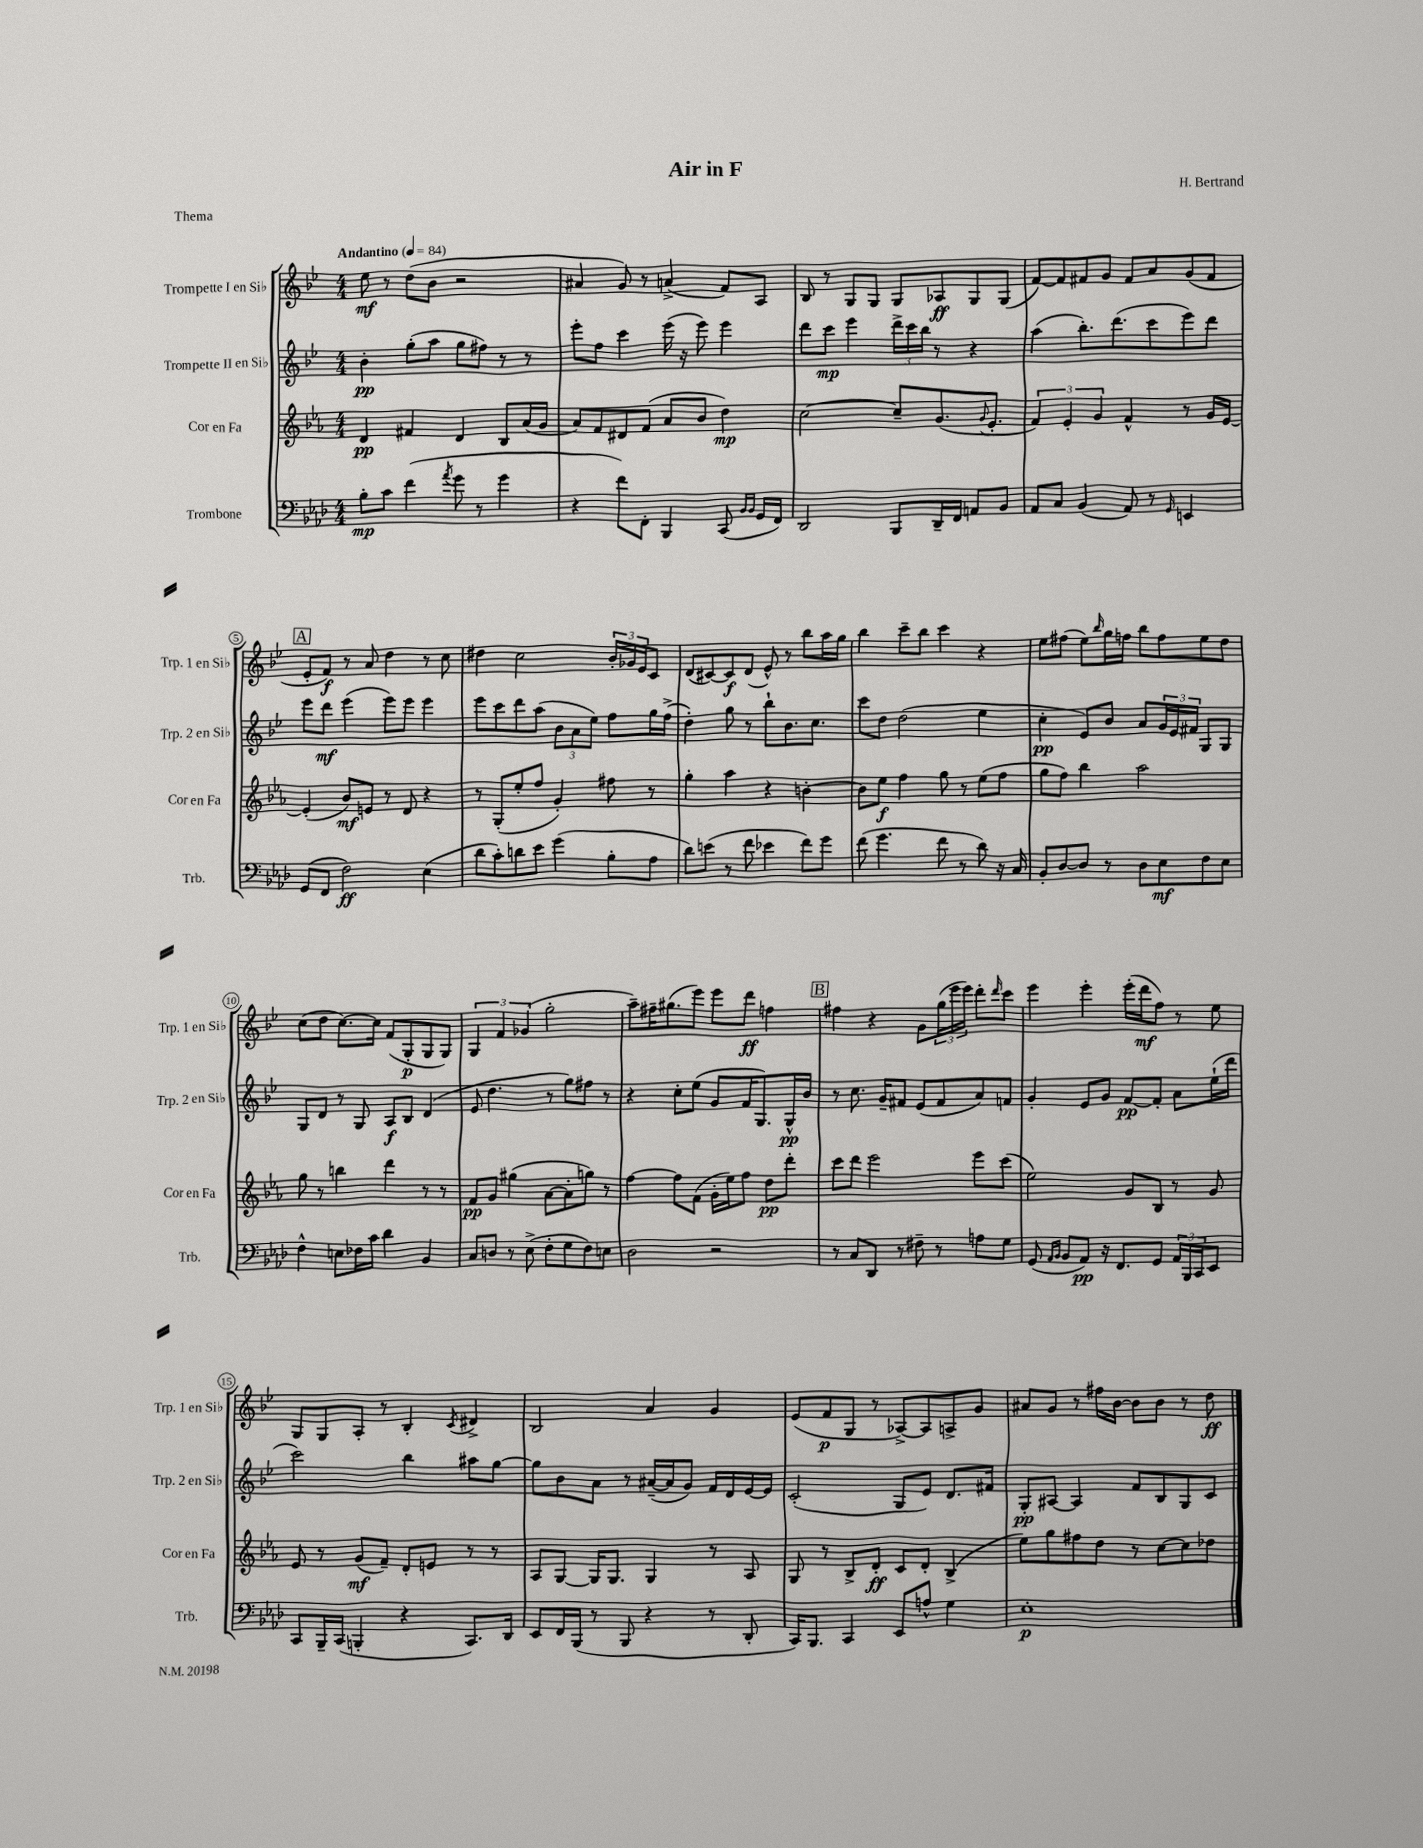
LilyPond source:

\header { title = "Air in F" composer = "H. Bertrand" piece = "Thema" }
<<
\new StaffGroup <<
\new Staff = "s0" \with { instrumentName = "Trompette I en Sib" shortInstrumentName = "Trp. 1 en Sib" } {
    \clef treble \key bes \major \numericTimeSignature \time 4/4 \tempo "Andantino" 4 = 84
    ees''8\mf r8 d''8( bes'8 r2 |
    ais'4 g'8) r8 a'4->( f'8) a8 |
    bes8 r8 g8 g8 g8 aes8\ff g8 g8( |
    f'8~) f'8 fis'8 g'8 fis'8 a'8 g'8( fis'8 |
    \mark \markup { \box "A" } ees'8-. f'8\f) r8 a'8 d''4 r8 c''8 |
    dis''4 c''2 \tuplet 3/2 { bes'16-. ges'16 ees'16 } c'8 |
    d'8( cis'8~) cis'8\f d'8( ees'8-^) r8 bes''8 a''16 g''16 |
    bes''4 c'''8-- bes''8 c'''4 r4 |
    ees''8 fis''8( ees''8) \grace { bes''16 } g''16 f''16 bes''8 f''8 ees''8 d''8 |
    c''8( d''8 c''8.~) c''16 f'8( g8-.\p g8 g8) |
    \tuplet 3/2 { g4 f'4 ges'4( } g''2-. |
    a''8--) fis''16-- gis''8.( ees'''8) ees'''8 d'''8\ff f''4 |
    \mark \markup { \box "B" } fis''4 r4 g'8 \tuplet 3/2 { g''16( ees'''16 ees'''16) } d'''8-. \grace { d'''16 } c'''8 |
    ees'''4 ees'''4-. ees'''16-.( d'''16\mf f''8) r8 ees''8 |
    g8 g8 a8-. r8 bes4-. \acciaccatura { c'8 } dis'4-> |
    bes2 a'4 g'4 |
    ees'8( f'8\p g8 r8 aes8~->) aes8 a8-> g'8 |
    ais'8 g'8 r8 fis''16 bes'16~ bes'8 bes'8 r8 d''8\ff \bar "|." |
}
\new Staff = "s1" \with { instrumentName = "Trompette II en Sib" shortInstrumentName = "Trp. 2 en Sib" } {
    \clef treble \key bes \major \numericTimeSignature \time 4/4
    bes'4-.\pp g''8-.( a''8 g''8 fis''8) r8 r8 |
    ees'''8-. f''8 c'''4 ees'''16( r16 ees'''8) ees'''4 |
    d'''8 c'''8\mp ees'''4 \tuplet 3/2 { d'''16-> c'''16 bes''16 } r8 r4 |
    a''4( bes''8.-.) d'''8.( c'''8 ees'''8) d'''8 |
    \mark \markup { \box "A" } ees'''8 d'''8\mf ees'''4( ees'''8) ees'''8 ees'''4 |
    ees'''8 c'''8 d'''8 a''8( \tuplet 3/2 { bes'8 a'8 ees''8) } f''8 g''16 f''16->( |
    d''4-.) g''8 r8 bes''8-! bes'8. c''8. |
    c'''8 d''8 d''2( ees''4 |
    c''4-.\pp ees'8) bes'8 a'8 \tuplet 3/2 { g'16 ees'16 fis'16 } g8 g8 |
    g8 d'8 r8 g8 a8\f bes8 d'4( |
    ees'8 d''4. r8 g''8) fis''8 r8 |
    r4 c''8-. ees''8( g'8 f'16 g8.) g16-^\pp bes'16 |
    \mark \markup { \box "B" } r8 c''8. g'16-- fis'8 ees'8( fis'8 a'8) f'8 |
    g'4-. ees'8 g'8 f'8~\pp f'8-. a'8 ees''16-!( d'''16 |
    c'''2) bes''4 ais''8 g''8~ |
    g''8 bes'8 a'8 r8 ais'16~--( ais'16 g'8) f'16 d'16 ees'16~ ees'16 |
    c'2-.( g8 ees'8) d'8. fis'16 |
    g8-.\pp ais8~ ais4 f'8 bes8 g8 c'8 \bar "|." |
}
\new Staff = "s2" \with { instrumentName = "Cor en Fa" shortInstrumentName = "Cor en Fa" } {
    \clef treble \key ees \major \numericTimeSignature \time 4/4
    d'4\pp fis'4 d'4 bes8 aes'16( g'16 |
    aes'8) f'8 dis'8 f'8( aes'8 bes'8 d''4\mp) |
    c''2~ c''8-- g'8.( \appoggiatura { g'8 } ees'8.-. |
    \tuplet 3/2 { f'4) ees'4-. g'4 } f'4-^ r8 g'16 ees'16~ |
    \mark \markup { \box "A" } ees'4-.( bes'8\mf) e'8 r8 d'8 r4 |
    r8 g8-.( ees''8-. f''8 g'4-.) fis''8 r8 |
    g''4-. aes''4 r4 b'4~-. |
    b'8 ees''8\f f''4 g''8 r8 ees''8( f''8 |
    g''8 f''8) bes''4 aes''2 |
    g''8 r8 b''4 d'''4 r8 r8 |
    f'8\pp g'8 gis''4( aes'8~ aes'8-. g''8) r8 |
    f''4~ f''8 f'8( g'16-. ees''16) f''8 d''8\pp d'''8-. |
    \mark \markup { \box "B" } c'''8 d'''8 ees'''2 ees'''8 c'''8( |
    ees''2) g'8 bes8 r8 g'8 |
    ees'8 r8 g'8\mf( f'8--) d'8-. e'8 r8 r8 |
    aes8 g8~ g16 g8. g4 r8 aes8 |
    g8 r8 bes8-> d'8-.\ff c'8 d'8-. bes4->( |
    ees''8) g''8 fis''8 d''8 r8 c''8~ c''8 des''8 \bar "|." |
}
\new Staff = "s3" \with { instrumentName = "Trombone" shortInstrumentName = "Trb." } {
    \clef bass \key aes \major \numericTimeSignature \time 4/4
    bes8-.\mp c'8 f'4( \acciaccatura { aes'8 } g'8 r8 g'4 |
    r4 f'8) f,8-. bes,,4 c,8( \grace { bes,16 bes,16 } g,16 f,16) |
    des,2 bes,,8 des,16-- f,16 a,8 bes,8 |
    aes,8 c8 bes,4( aes,8) r8 \grace { g,16 } e,4 |
    \mark \markup { \box "A" } g,8( f,8 f2\ff) ees4( |
    des'8 c'8-.) d'8 ees'8 g'4( bes8-. aes8 |
    des'8) e'8( r8 f'8 ees'4 f'8) g'8 |
    f'8( g'4. f'8 r8 des'8) r16 c16 |
    bes,8-. des8~ des8 r8 des8 ees8\mf f8 ees8 |
    f4-^ e8 fes16 c'16 des'4 bes,4 |
    c8 d8 r8 ees8->( f8-. g8 f8) e8 |
    des2 r2 |
    \mark \markup { \box "B" } r8 c8 des,8 r8 fis8-- r8 a8 g8 |
    g,8( \grace { aes,16 bes,16 } bes,8 aes,8\pp) r16 f,8. g,8 \tuplet 3/2 { aes,16 bes,,16 c,16 } ees,8 |
    c,8 bes,,16-- c,16( b,,4-. r4 c,8.) des,16 |
    ees,8 f,16 bes,,16( r8 bes,,8 r4 r8 des,8-. |
    c,16) bes,,8. c,4 ees,8 a8-^ g4 |
    ees1-.\p \bar "|." |
}
>>
>>
\layout { \context { \Score \override BarNumber.stencil = #(make-stencil-circler 0.1 0.3 ly:text-interface::print) } }
